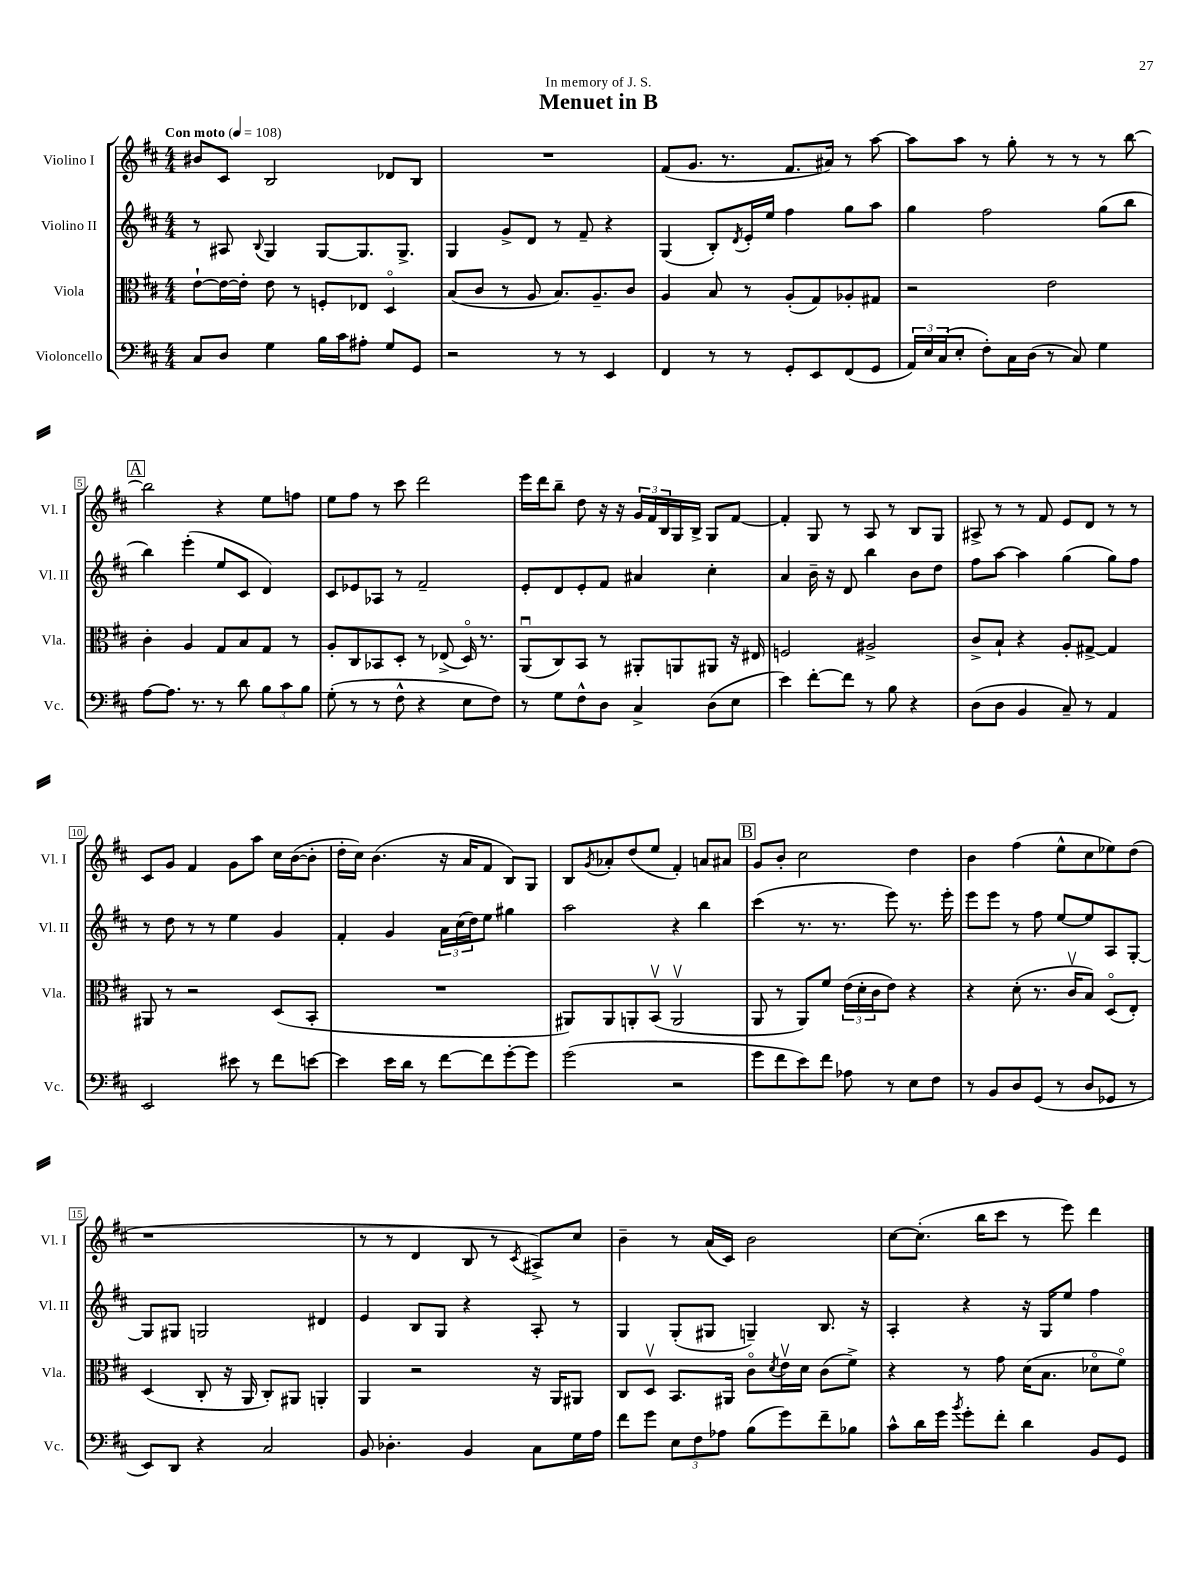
\header { title = "Menuet in B" dedication = "In memory of J. S." }
<<
\new StaffGroup <<
\new Staff = "s0" \with { instrumentName = "Violino I" shortInstrumentName = "Vl. I" } {
    \clef treble \key d \major \numericTimeSignature \time 4/4 \tempo "Con moto" 4 = 108
    bis'8 cis'8 b2 des'8 b8 |
    R1 |
    fis'8( g'8. r8. fis'8. ais'16) r8 a''8~ |
    a''8 a''8 r8 g''8-. r8 r8 r8 b''8~ |
    \mark \markup { \box "A" } b''2 r4 e''8 f''8 |
    e''8 fis''8 r8 cis'''8 d'''2 |
    e'''16 d'''16 b''8-- d''8 r16 r16 \tuplet 3/2 { g'16 fis'16 b16 } g16 b16-> g8 fis'8~ |
    fis'4-. g8 r8 a8 r8 b8 g8 |
    ais8-> r8 r8 fis'8 e'8 d'8 r8 r8 |
    cis'8 g'8 fis'4 g'8 a''8 cis''16 b'16~( b'8-. |
    d''16-. cis''16) b'4.( r16 a'16 fis'8 b8) g8 |
    b8 \acciaccatura { g'8 } aes'8-. d''8( e''8 fis'4-.) a'8 ais'8 |
    \mark \markup { \box "B" } g'8 b'8-. cis''2 d''4 |
    b'4 fis''4( e''8-^ cis''8 ees''8) d''8( |
    r1 |
    r8 r8 d'4 b8 r8 \acciaccatura { cis'8 } ais8->) cis''8 |
    b'4-- r8 a'16( cis'16) b'2 |
    cis''8~ cis''8.-.( b''16 cis'''8 r8 e'''8) d'''4 \bar "|." |
}
\new Staff = "s1" \with { instrumentName = "Violino II" shortInstrumentName = "Vl. II" } {
    \clef treble \key d \major \numericTimeSignature \time 4/4
    r8 ais8 \appoggiatura { b8 } g4 g8~ g8. g8.-> |
    g4 g'8-> d'8 r8 fis'8-- r4 |
    g4( b8-.) \acciaccatura { d'8 } e'16-. e''16 fis''4 g''8 a''8 |
    g''4 fis''2 g''8( b''8 |
    \mark \markup { \box "A" } b''4) e'''4-.( e''8 cis'8 d'4) |
    cis'8 ees'8 aes8 r8 fis'2-- |
    e'8-. d'8 e'8-. fis'8 ais'4 cis''4-. |
    a'4 b'16-- r16 d'8 b''4 b'8 d''8 |
    fis''8 a''8~ a''4 g''4( g''8) fis''8 |
    r8 d''8 r8 r8 e''4 g'4 |
    fis'4-. g'4 \tuplet 3/2 { a'16 cis''16( d''16) } e''8 gis''4 |
    a''2 r4 b''4 |
    \mark \markup { \box "B" } cis'''4( r8. r8. e'''8) r8. e'''16-. |
    e'''8 e'''8 r8 fis''8 e''8~ e''8 a8 g8~-. |
    g8 gis8 g2 dis'4 |
    e'4 b8 g8 r4 a8-. r8 |
    g4 g8-.( gis8 g4--) b8. r16 |
    a4-. r4 r16 g16 e''8 fis''4 \bar "|." |
}
\new Staff = "s2" \with { instrumentName = "Viola" shortInstrumentName = "Vla." } {
    \clef alto \key d \major \numericTimeSignature \time 4/4
    e'8~-! e'16~ e'16-. e'8 r8 f8-. ees8 d4\flageolet |
    b8( cis'8 r8 a8 b8.) a8.-- cis'8 |
    a4 b8 r8 a8-.( g8) aes8-. gis8 |
    r2 e'2 |
    \mark \markup { \box "A" } cis'4-. a4 g8 b8 g8 r8 |
    a8-. cis8 bes,8 d8-. r8 ees8->( d16\flageolet) r8. |
    a,8\downbow( cis8) b,8 r8 ais,8-. a,8 ais,8 r16 eis16 |
    f2 ais2-> |
    cis'8-> b8-! r4 a8-. gis8~-> gis4 |
    ais,8 r8 r2 d8( b,8-. |
    R1 |
    ais,8) ais,8 a,8-. b,8\upbow( a,2\upbow |
    \mark \markup { \box "B" } a,8 r8 a,8) fis'8 \tuplet 3/2 { e'16( d'16-. cis'16 } e'8) r4 |
    r4 d'8-.( r8. cis'16\upbow b8) d8\flageolet( e8-.) |
    d4( cis8-. r16 a,16 cis8-.) ais,8 a,4-. |
    a,4 r2 r16 a,16 ais,8 |
    cis8 d8\upbow b,8. ais,16 cis'8\flageolet \acciaccatura { d'8 } e'16\upbow d'16 cis'8( fis'8->) |
    r4 r8 g'8 d'16( b8. des'8\flageolet fis'8\flageolet) \bar "|." |
}
\new Staff = "s3" \with { instrumentName = "Violoncello" shortInstrumentName = "Vc." } {
    \clef bass \key d \major \numericTimeSignature \time 4/4
    cis8 d8 g4 b16 cis'16 ais8-. g8 g,8 |
    r2 r8 r8 e,4 |
    fis,4 r8 r8 g,8-. e,8 fis,8( g,8 |
    \tuplet 3/2 { a,16) e16 cis16( } e8-. fis8-.) cis16 d16( r8 cis8) g4 |
    \mark \markup { \box "A" } a8~ a8. r8. r8 d'8 \tuplet 3/2 { b8 cis'8 b8 } |
    g8-.( r8 r8 fis8-^ r4 e8 fis8) |
    r8 g8 fis8-^ d8 cis4-> d8( e8 |
    e'4) fis'8~-. fis'8 r8 b8 r4 |
    d8( d8 b,4 cis8--) r8 a,4 |
    e,2 eis'8 r8 fis'8 e'8~ |
    e'4 e'16 d'16 r8 fis'8~ fis'8 g'8~-. g'8 |
    g'2( r2 |
    \mark \markup { \box "B" } g'8 fis'8 e'8) fis'8 aes8 r8 e8 fis8 |
    r8 b,8 d8 g,8( r8 d8 ges,8 r8 |
    e,8) d,8 r4 cis2 |
    b,8 des4.-. b,4 cis8 g16 a16 |
    fis'8 g'8 \tuplet 3/2 { e8 fis8 aes8 } b8( g'8) fis'8-- bes8 |
    cis'8-^ d'16 g'16 \acciaccatura { b'8 } g'8-. fis'8-. d'4 b,8 g,8 \bar "|." |
}
>>
>>
\layout { \context { \Score \override BarNumber.stencil = #(make-stencil-boxer 0.1 0.3 ly:text-interface::print) } }
